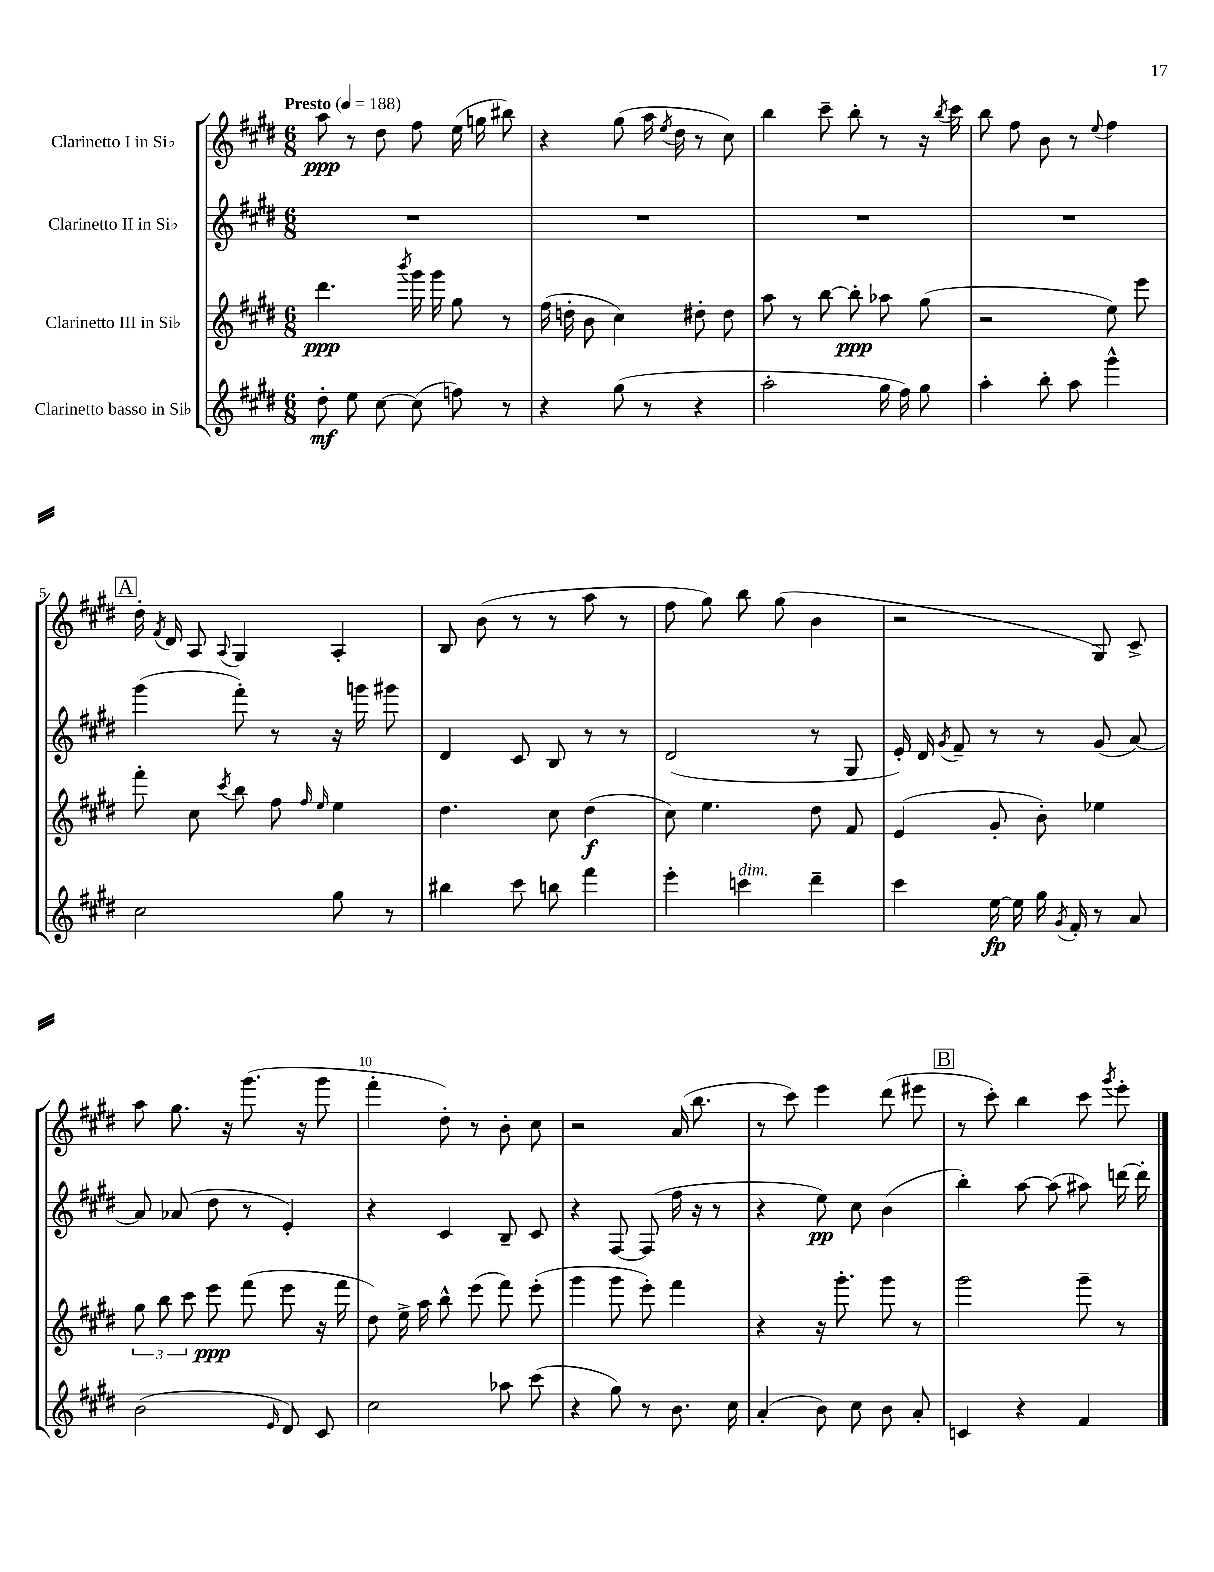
<<
\new StaffGroup <<
\new Staff = "s0" \with { instrumentName = "Clarinetto I in Sib" } {
    \clef treble \key e \major \numericTimeSignature \time 6/8 \tempo "Presto" 4 = 188
    \autoBeamOff a''8\ppp r8 dis''8 fis''8 e''16( g''16 bis''8) |
    r4 gis''8( a''16 \acciaccatura { e''8 } dis''16 r8 cis''8) |
    b''4 cis'''8-- b''8-. r8 r16 \acciaccatura { b''8 } cis'''16 |
    b''8 fis''8 b'8 r8 \appoggiatura { e''8 } fis''4 |
    \mark \markup { \box "A" } dis''16-. \acciaccatura { fis'8 } dis'16 a8 \appoggiatura { a8 } gis4 a4-. |
    b8 b'8( r8 r8 a''8 r8 |
    fis''8 gis''8) b''8 gis''8( b'4 |
    r2 gis8) cis'8-> |
    a''8 gis''8. r16 gis'''8.( r16 gis'''8 |
    fis'''4-. dis''8-.) r8 b'8-. cis''8 |
    r2 a'16( b''8. |
    r8 cis'''8) e'''4 dis'''8( eis'''8 |
    \mark \markup { \box "B" } r8 cis'''8-.) b''4 cis'''8 \acciaccatura { gis'''8 } e'''8-. \bar "|." |
}
\new Staff = "s1" \with { instrumentName = "Clarinetto II in Sib" } {
    \clef treble \key e \major \numericTimeSignature \time 6/8
    \autoBeamOff R2. |
    R2. |
    R2. |
    R2. |
    \mark \markup { \box "A" } gis'''4( fis'''8-.) r8 r16 g'''16 gis'''8 |
    dis'4 cis'8 b8 r8 r8 |
    dis'2( r8 gis8 |
    e'16-.) dis'16 \acciaccatura { gis'8 } fis'8-- r8 r8 gis'8( a'8~) |
    a'8 aes'8( dis''8 r8 e'4-.) |
    r4 cis'4 b8-- cis'8 |
    r4 fis8~ fis8( fis''16 r16 r8 |
    r4 e''8\pp) cis''8 b'4( |
    \mark \markup { \box "B" } b''4-.) a''8~ a''8( ais''8) d'''16~ d'''16-. \bar "|." |
}
\new Staff = "s2" \with { instrumentName = "Clarinetto III in Sib" } {
    \clef treble \key e \major \numericTimeSignature \time 6/8
    \autoBeamOff dis'''4.\ppp \acciaccatura { b'''8 } gis'''16 gis'''16 gis''8 r8 |
    fis''16( d''16-. b'8 cis''4) dis''8-. dis''8 |
    a''8 r8 b''8~ b''8-.\ppp aes''8 gis''8( |
    r2 e''8) e'''8 |
    \mark \markup { \box "A" } fis'''8-. cis''8 \acciaccatura { cis'''8 } b''8 fis''8 \grace { fis''16 e''16 } e''4 |
    dis''4. cis''8 dis''4\f( |
    cis''8) e''4. dis''8 fis'8 |
    e'4( gis'8-. b'8-.) ees''4 |
    \tuplet 3/2 { gis''8 b''8 cis'''8 } e'''8\ppp fis'''8( e'''8 r16 fis'''16 |
    dis''8) e''16-> a''16 b''8-^ e'''8( fis'''8) e'''8-.( |
    gis'''4 gis'''8 e'''8-.) fis'''4 |
    r4 r16 gis'''8.-. gis'''8 r8 |
    \mark \markup { \box "B" } gis'''2 gis'''8-- r8 \bar "|." |
}
\new Staff = "s3" \with { instrumentName = "Clarinetto basso in Sib" } {
    \clef treble \key e \major \numericTimeSignature \time 6/8
    \autoBeamOff dis''8-.\mf e''8 cis''8~ cis''8( f''8) r8 |
    r4 gis''8( r8 r4 |
    a''2-. gis''16 fis''16) gis''8 |
    a''4-. b''8-. a''8 gis'''4-^ |
    \mark \markup { \box "A" } cis''2 gis''8 r8 |
    bis''4 cis'''8 b''8 fis'''4 |
    e'''4-. c'''4^\markup { \italic "dim." } dis'''4-- |
    cis'''4 e''16~\fp e''16 gis''16 \acciaccatura { gis'8 } fis'16-. r8 a'8 |
    b'2( \grace { e'16 } dis'8) cis'8 |
    cis''2 aes''8 cis'''8( |
    r4 gis''8) r8 b'8. cis''16 |
    a'4-.( b'8) cis''8 b'8 a'8-. |
    \mark \markup { \box "B" } c'4 r4 fis'4 \bar "|." |
}
>>
>>
\layout { \context { \Score \override BarNumber.break-visibility = ##(#f #t #t) barNumberVisibility = #(every-nth-bar-number-visible 5) } }
